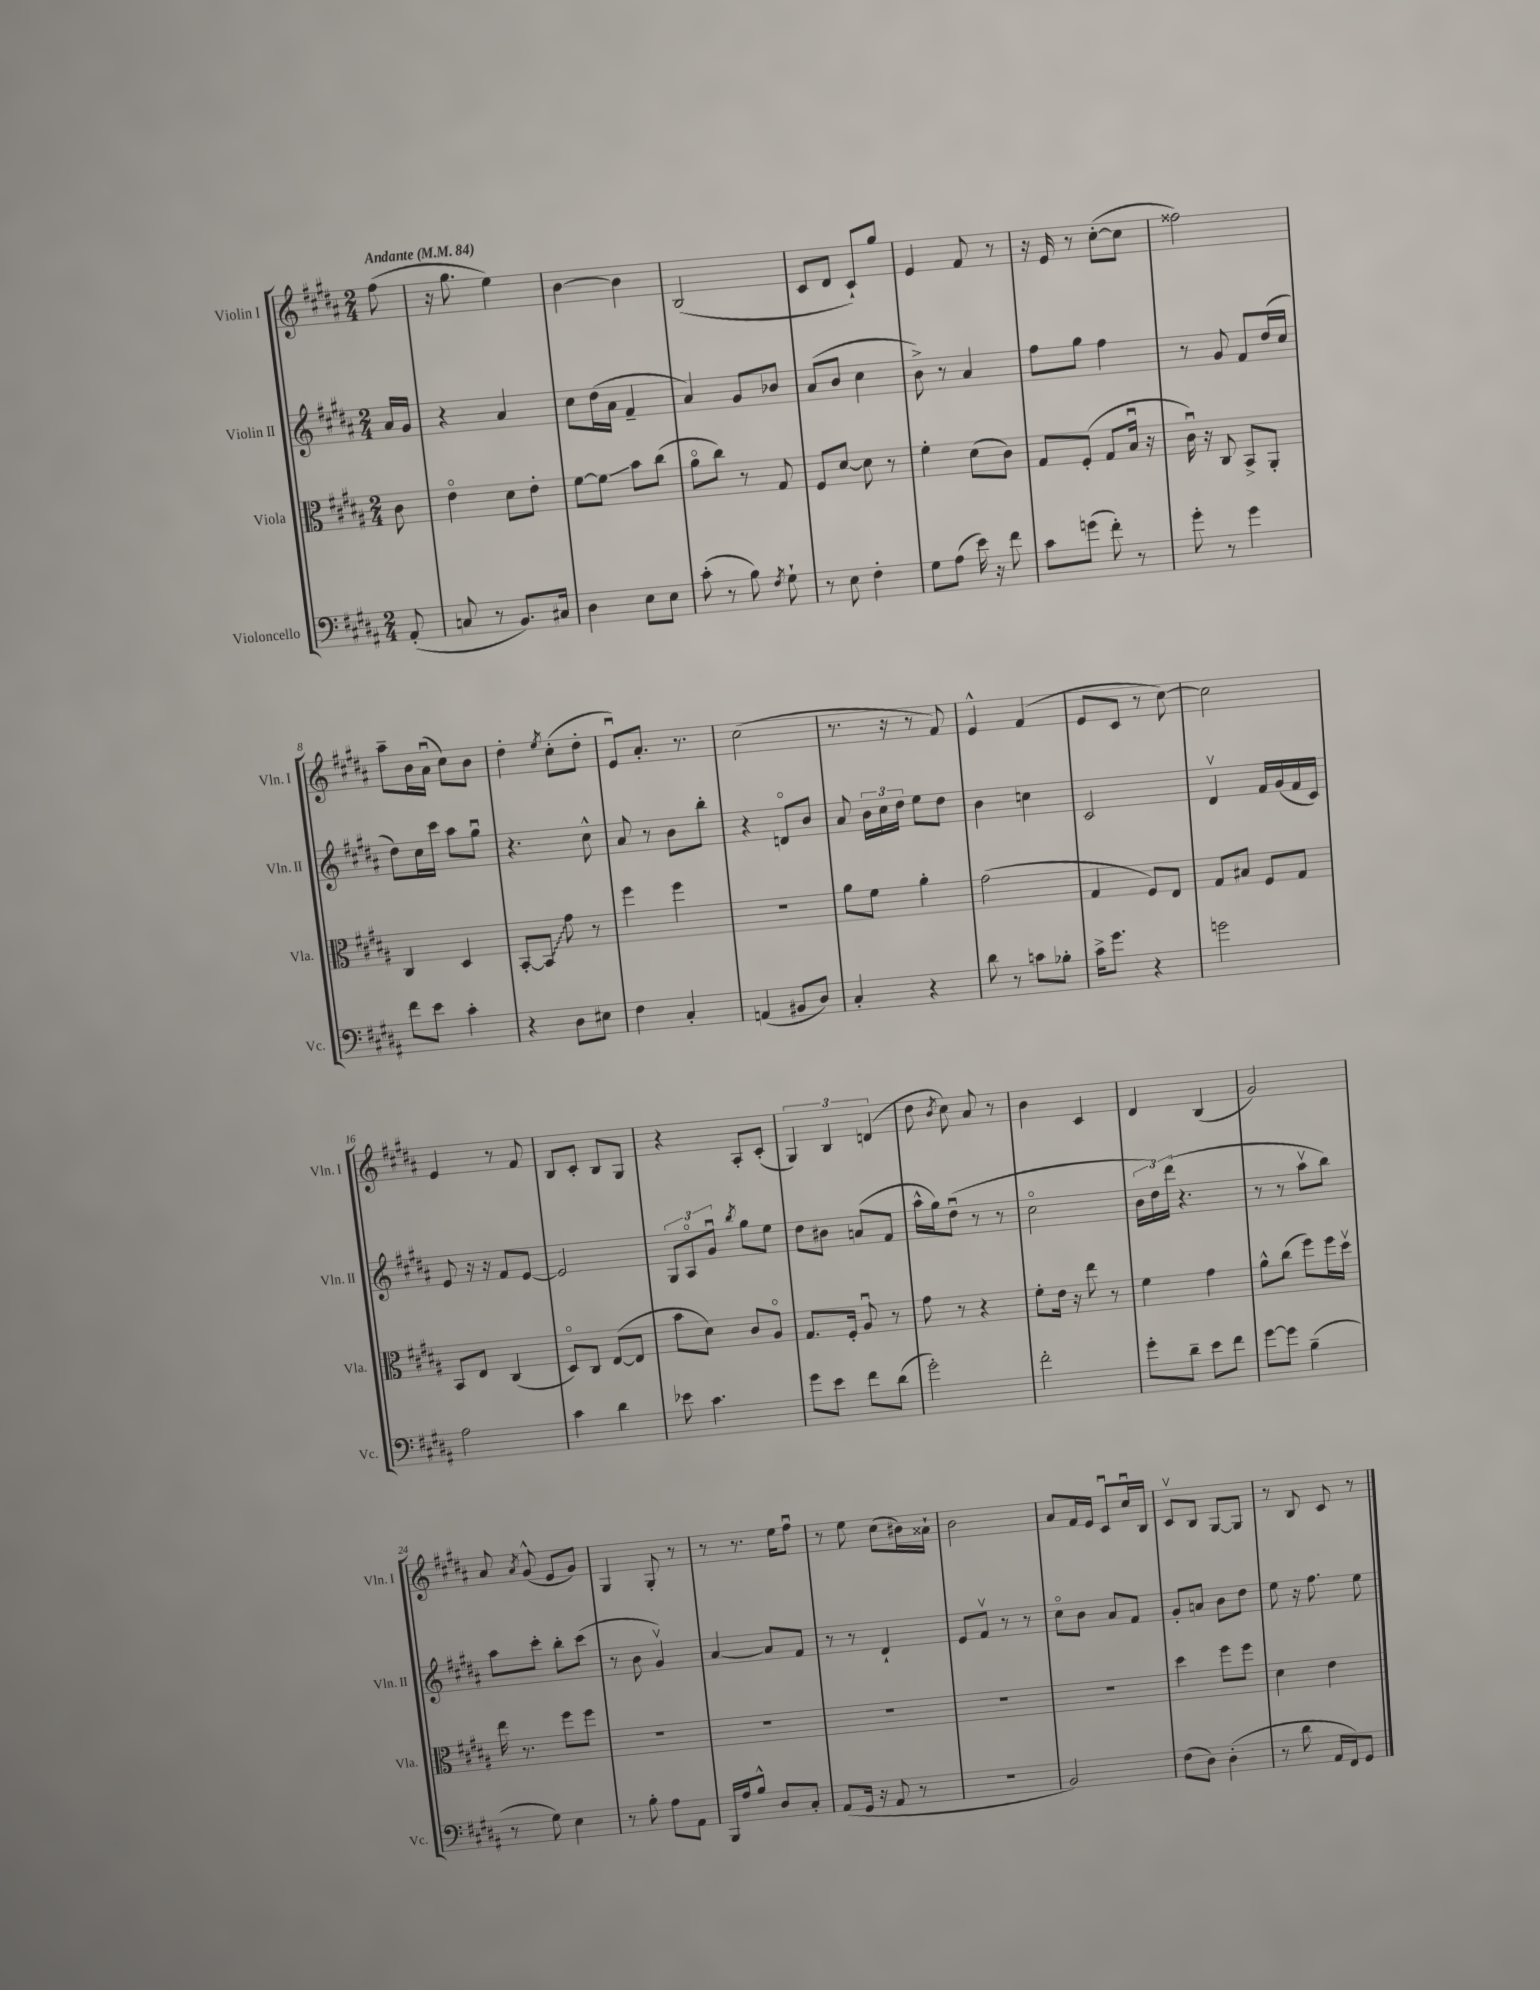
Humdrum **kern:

**kern	**kern	**kern	**kern
*staff4	*staff3	*staff2	*staff1
*clefF4	*clefC3	*clefG2	*clefG2
*k[f#c#g#d#a#]	*k[f#c#g#d#a#]	*k[f#c#g#d#a#]	*k[f#c#g#d#a#]
*M2/4	*M2/4	*M2/4	*M2/4
*MM84	*MM84	*MM84	*MM84
(8AA#'	8c#	16a#	(8ff#
.	.	16g#	.
=	=	=	=
8C	4eo	4r	16r
.	.	.	8.gg#
8r	.	.	.
8.BB)	8d#	4a#	4ee)
.	8e'	.	.
16C#	.	.	.
=	=	=	=
4D#	[8f#	8cc#	[4b
.	8f#]	(16dd#	.
.	.	16a#	.
8E	8b	4f#~	4b]
8E	(8cc#	.	.
=	=	=	=
(8c#'	8a#o	4a#)	(2B
8r	8cc#)	.	.
8B)	8r	8g#	.
8qF#	.	.	.
8G#`	8G#	8b-	.
=	=	=	=
8r	8F#	(8a#	8c#
8E	[8d#	8b	8d#
4F#'	8d#]	4cc#	8c#`)
.	8r	.	8gg#
=	=	=	=
8G#	4f#'	8b^)	4e
(8A#	.	8r	.
16e)	(8d#	4a#	8f#
16r	.	.	.
8f#	8c#)	.	8r
=	=	=	=
8c#	8G#	8ff#	16r
.	.	.	16e
(8g	(8F#'	8gg#	8r
8f#')	8G#	4ff#	([8cc#'
8r	16Bu	.	8cc#]
.	16r	.	.
=	=	=	=
8g#'	16c#u)	8r	2ff##)
.	16r	.	.
8r	8C#	8g#	.
4g#	8BB^	8f#	.
.	8AA#'	(16dd#	.
.	.	16cc#	.
=	=	=	=
8f#	4C#	8dd#)	8aa#~
8e	.	16cc#	16b
.	.	16ccc#	(16a#u
4c#'	4D#	8aa#	8cc#)
.	.	8gg#u	8b
=	=	=	=
4r	[8BB'	4.r	4dd#'
.	8BB]	.	.
.	.	.	8qee
8D#	8g#	.	(8cc#'
8E#	8r	8cc#^^	8dd#'
=	=	=	=
4F#	4ff#	8a#	8eu)
.	.	8r	8.a#'
4C#'	4ff#	8b	.
.	.	.	8.r
.	.	8bb'	.
=	=	=	=
(4AA	2r	4r	(2cc#
8BB#	.	8do	.
8D#)	.	8b	.
=	=	=	=
4C#'	8a#	8a#	8.r
.	8f#	24b	.
.	.	24cc#	.
.	.	.	16r
.	.	24dd#	.
4r	4a#'	8ee	8r
.	.	8dd#	8f#)
=	=	=	=
8d#	(2g#	4b	4e^^
8r	.	.	.
8c	.	4cc	(4f#
8B-'	.	.	.
=	=	=	=
16c#^	4G#	2c#	8e
8.g#	.	.	.
.	.	.	8c#
4r	8F#)	.	8r
.	8E	.	[8cc#)
=	=	=	=
2g	8G#	4d#v	2cc#]
.	8B#	.	.
.	8F#	16f#	.
.	.	(16g#	.
.	8G#	16f#	.
.	.	16c#)	.
=	=	=	=
2A#	8BB	8e	4e
.	8E	16r	.
.	.	16r	.
.	(4C#	8f#	8r
.	.	[8e	8f#
=	=	=	=
4c#	8D#o)	2e]	8B
.	8C#	.	8c#'
4d#	([8E	.	8B
.	8E]	.	8G#
=	=	=	=
8e-	8b	12G#	4r
.	.	12A#o	.
4.c#	8d#)	.	.
.	.	12g#u	.
.	.	8qbb	.
.	8c#	8gg#	8A#'
.	8A#o	8ee	(8c#'
=	=	=	=
8g#	8.G#	8dd#	6G#)
8e	.	8b#	.
.	.	.	6B
.	16F#'	.	.
8f#	8A#u	(8a	.
.	.	.	(6d
(8d#	8r	8f#	.
=	=	=	=
2g#')	8g#	16aa#^^	8dd#
.	.	16gg#)	.
.	.	.	8qb
.	8r	(8dd#u	8cc#)
.	4r	8r	8a#
.	.	8r	8r
=	=	=	=
2f#'	8f#'	2cc#o	4b
.	16e	.	.
.	16r	.	.
.	8ee	.	4c#
.	8r	.	.
=	=	=	=
8g#'	4f#	24b	4d#
.	.	24dd#)	.
.	.	(24ddd#	.
8d#~	.	4.r	.
8e	4g#	.	(4B
8f#	.	.	.
=	=	=	=
[8g#	8a#^^	8r	2g#)
8g#]	(8cc#	8r	.
(4B~	8ff#)	8aa#v	.
.	16ff#	8bb)	.
.	16dd#v	.	.
=	=	=	=
8r	16ee	8aa#	8a#
.	8.r	.	.
.	.	.	8qa#
8G#)	.	8ccc#'	(8g#^^
4E	8ff#	8bb'	8e
.	8ff#	(8ccc#	8g#)
=	=	=	=
8r	2r	8r	4G#
8B'	.	8b	.
8A#	.	4g#v)	8G#'
8AA#	.	.	8r
=	=	=	=
16BBB	2r	[4a#	8r
16A#	.	.	.
8B^^	.	.	8.r
8D#	.	8a#]	.
.	.	.	16ee
8C#'	.	8f#	8ff#u
=	=	=	=
(8AA#	2r	8r	8r
16GG#	.	8r	8ee
16r	.	.	.
8AA#	.	4d#`	(8cc#
8r	.	.	16b#)
.	.	.	16a##`
=	=	=	=
2r	2r	8e	2b
.	.	8f#v	.
.	.	8r	.
.	.	8r	.
=	=	=	=
2BB)	2r	8cc#o	8a#
.	.	8b	16f#
.	.	.	16e
.	.	8a#	8c#u
.	.	8f#	16cc#u
.	.	.	16B
=	=	=	=
(8F#	4dd#	8g#'	8c#v
8D#)	.	8a	8B
(4D#'	8ff#	8b	[8G#
.	8ff#	8dd#	8G#]
=	=	=	=
8r	4d#	8ee	8r
8d#	.	16r	8B
.	.	8.ff#	.
16AA#	4e	.	8c#
16FF#)	.	.	.
8GG#	.	8ee	8r
==	==	==	==
*-	*-	*-	*-
